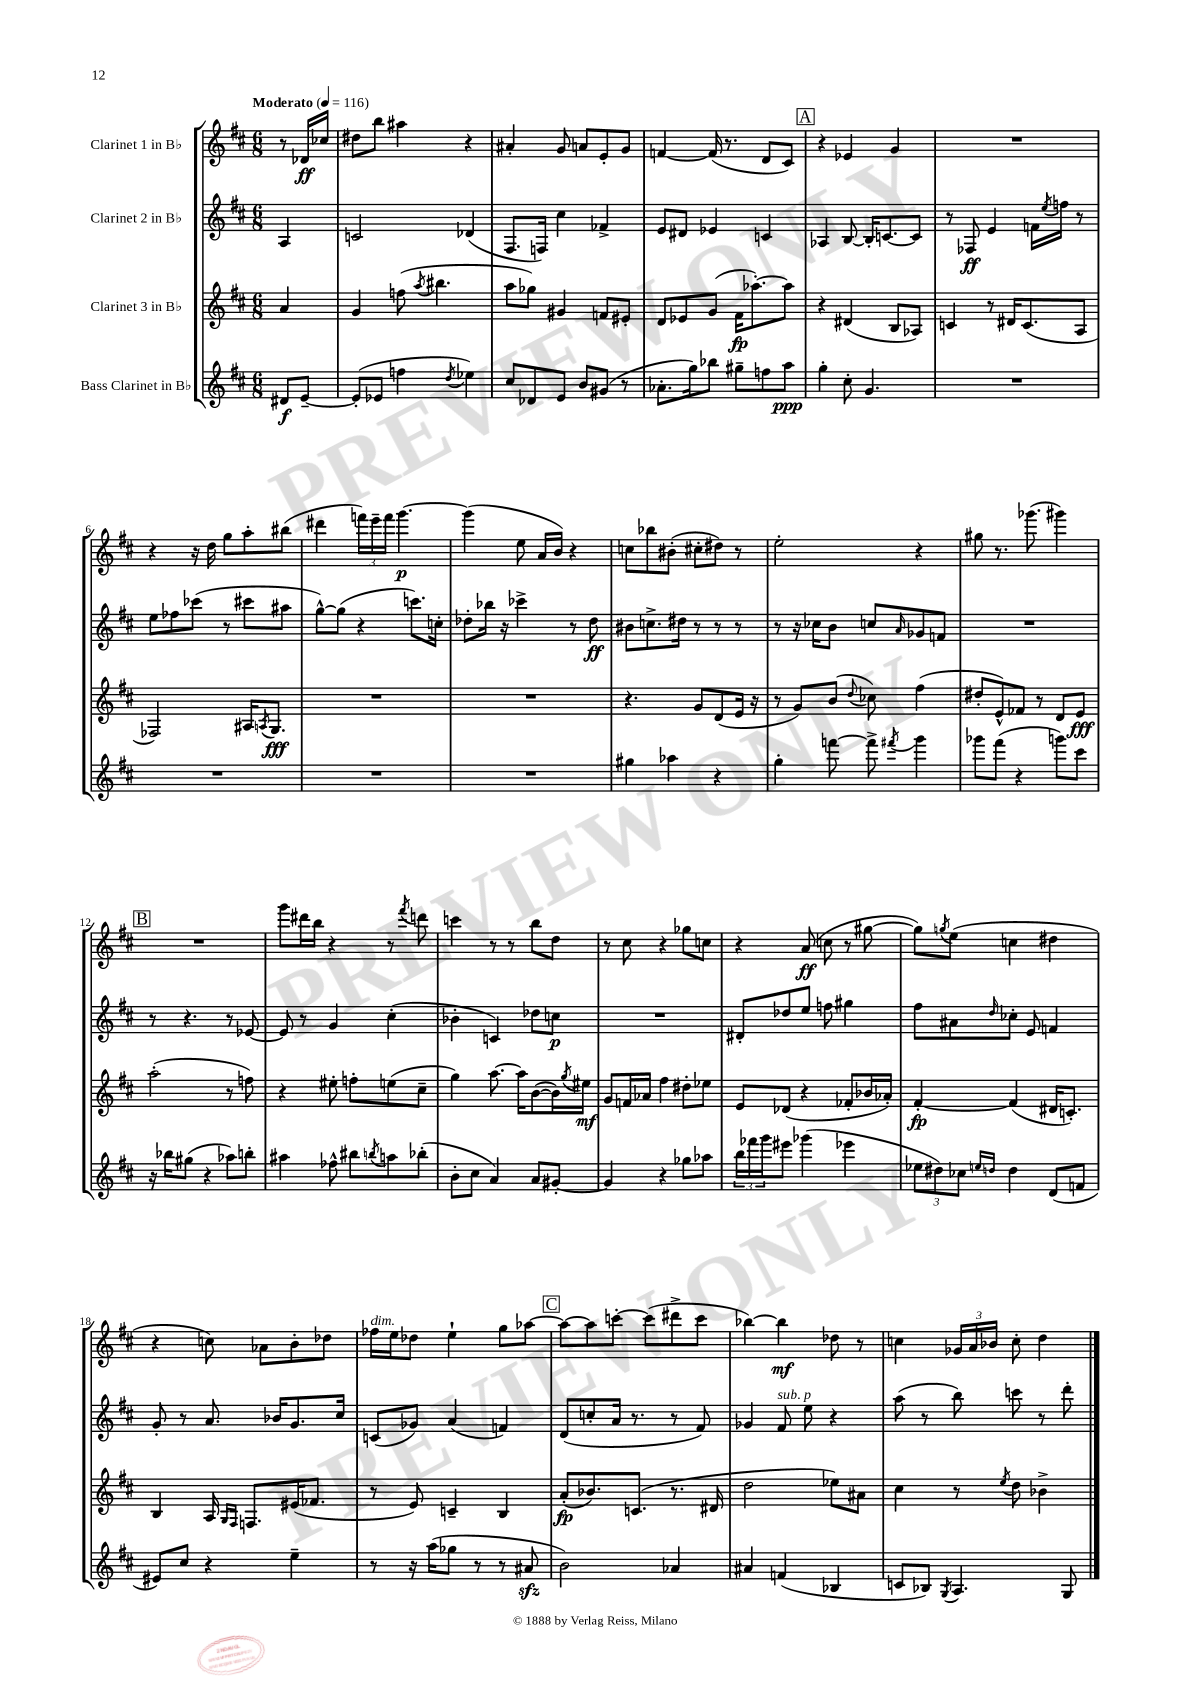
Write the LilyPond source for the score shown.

<<
\new StaffGroup <<
\new Staff = "s0" \with { instrumentName = "Clarinet 1 in Bb" } {
    \clef treble \key d \major \numericTimeSignature \time 6/8 \partial 4 \tempo "Moderato" 4 = 116
    r8 des'16\ff ces''16 |
    dis''8 b''8 ais''4 r4 |
    ais'4-. g'8 a'8 e'8-. g'8 |
    f'4~ f'16( r8. d'8 cis'8) |
    \mark \markup { \box "A" } r4 ees'4 g'4 |
    R2. |
    r4 r16 d''16 g''8 a''8-. bis''8( |
    dis'''4 \tuplet 3/2 { f'''16) e'''16-- f'''16 } g'''4.~\p |
    g'''4( e''8 a'16 b'16) r4 |
    c''8 bes''8 bis'8-.( cis''8-. dis''8) r8 |
    e''2-. r4 |
    gis''8 r8. ges'''8.( gis'''4) |
    \mark \markup { \box "B" } R2. |
    g'''8 dis'''16 b''16 r4 r8 \acciaccatura { fis'''8 } d'''8 |
    c'''4 r8 r8 b''8 d''8 |
    r8 cis''8 r4 ges''8 c''8 |
    r4 a'8\ff( c''8 r8 gis''8~ |
    gis''8) \acciaccatura { g''8 } e''8( c''4 dis''4 |
    r4 c''8) aes'8 b'8-. des''8 |
    fes''16^\markup { \italic "dim." } e''16 des''8 e''4-! g''8 aes''8~ |
    \mark \markup { \box "C" } aes''8~ aes''8 c'''8~-. c'''8( dis'''8-> c'''8 |
    bes''4~) bes''4\mf des''8 r8 |
    c''4 \tuplet 3/2 { ges'16 a'16 bes'16 } c''8-. d''4 \bar "|." |
}
\new Staff = "s1" \with { instrumentName = "Clarinet 2 in Bb" } {
    \clef treble \key d \major \numericTimeSignature \time 6/8 \partial 4
    a4 |
    c'2 des'4( |
    fis8. f16) cis''4 fes'4-> |
    e'8 dis'8 ees'4 c'4 |
    \mark \markup { \box "A" } aes4 b8~ b16-. c'8.~ c'8 |
    r8 fes8\ff e'4 f'16 \acciaccatura { e''8 } f''16 r8 |
    e''8 fes''8 ces'''8( r8 cis'''8 ais''8 |
    g''8~-^) g''8( r4 c'''8.) c''16-. |
    des''8-. bes''16 r16 ces'''4-> r8 des''8\ff |
    bis'8 c''8.-> dis''16 r8 r8 r8 |
    r8 r16 ces''16 b'8 c''8 \grace { a'16 } ges'8 f'8 |
    R2. |
    \mark \markup { \box "B" } r8 r4. r8 ees'8~ |
    ees'8 r8 g'4 cis''4-.( |
    bes'4-. c'4) des''8 c''8\p |
    R2. |
    dis'8-. des''8 e''8 f''8 gis''4 |
    fis''8 ais'8 \grace { d''16 } ces''8-. e'8 f'4 |
    g'8-. r8 a'8. bes'16 g'8. cis''16 |
    c'8( ges'8) a'4( f'4) |
    \mark \markup { \box "C" } d'8( c''8-. a'16 r8. r8 fis'8) |
    ges'4 fis'8^\markup { \italic "sub. p" } e''8 r4 |
    a''8( r8 b''8) c'''8 r8 d'''8-. \bar "|." |
}
\new Staff = "s2" \with { instrumentName = "Clarinet 3 in Bb" } {
    \clef treble \key d \major \numericTimeSignature \time 6/8 \partial 4
    a'4 |
    g'4 f''8( \acciaccatura { a''8 } bis''4. |
    a''8 ges''8) gis'4 f'8 eis'8-. |
    d'8 ees'8 g'8( fis'16\fp aes''8.~-.) aes''8 |
    \mark \markup { \box "A" } r4 dis'4( b8 aes8) |
    c'4 r8 dis'16 c'8.( a8 |
    fes2) ais16 \acciaccatura { a8 } g8.\fff |
    R2. |
    R2. |
    r4. g'8 d'8( e'16 r16 |
    r8 g'8) b'8( \appoggiatura { d''8 } ces''8) fis''4( |
    dis''8-. e'8-^) fes'8 r8 d'8 e'8\fff |
    \mark \markup { \box "B" } a''2-.( r8 f''8) |
    r4 eis''8-. f''8-. e''8( cis''8-- |
    g''4) a''8.~ a''16 b'8~( b'16) \acciaccatura { g''8 } eis''16\mf |
    g'8 f'16 aes'16 fis''4 dis''8-. ees''8 |
    e'8 des'8( r4 fes'8-. bes'16 aes'16-.) |
    fis'4~-.\fp fis'4( dis'16 c'8.-.) |
    b4 a16 \grace { g16 fis16 } f8. eis'16( fes'8. |
    r8 e'8) c'4-- b4 |
    \mark \markup { \box "C" } a'8-.\fp( bes'8.) c'8.( r8. dis'16 |
    d''2 ees''8) ais'8 |
    cis''4 r8 \acciaccatura { e''8 } d''8 bes'4-> \bar "|." |
}
\new Staff = "s3" \with { instrumentName = "Bass Clarinet in Bb" } {
    \clef treble \key d \major \numericTimeSignature \time 6/8 \partial 4
    dis'8\f e'8~-- |
    e'8-.( ees'8 f''4 \acciaccatura { d''8 } ees''4) |
    cis''8 des'8 e'8 b'8 gis'8( r8 |
    aes'8.-. g''16) bes''8 gis''8-- f''8 a''8\ppp |
    \mark \markup { \box "A" } g''4-. cis''8-. g'4. |
    R2. |
    R2. |
    R2. |
    R2. |
    gis''4 aes''4 r4 |
    g''4-. f'''8~ f'''8-> \acciaccatura { fis'''8 } g'''4 |
    ges'''8 fis'''8( r4 g'''8) cis'''8 |
    \mark \markup { \box "B" } r16 bes''16 gis''8( r4 aes''8) b''8-. |
    ais''4 fes''8-^ bis''8 \acciaccatura { b''8 } a''8 bes''8-.( |
    b'8-. cis''8 a'4) a'8 gis'8~-. |
    gis'4 r4 ges''8 aes''8 |
    \tuplet 3/2 { b''16 fes'''16 g'''16 } eis'''8 ges'''4( ees'''4 |
    \tuplet 3/2 { ees''8 dis''8) ces''8 } \grace { e''16 d''16 } d''4 d'8( f'8 |
    eis'8) cis''8 r4 e''4-- |
    r8 r16 a''16( ges''8 r8 r8 ais'8\sfz |
    \mark \markup { \box "C" } b'2) aes'4 |
    ais'4 f'4( bes4 |
    c'8 bes8) \acciaccatura { g8 } a4. g8 \bar "|." |
}
>>
>>
